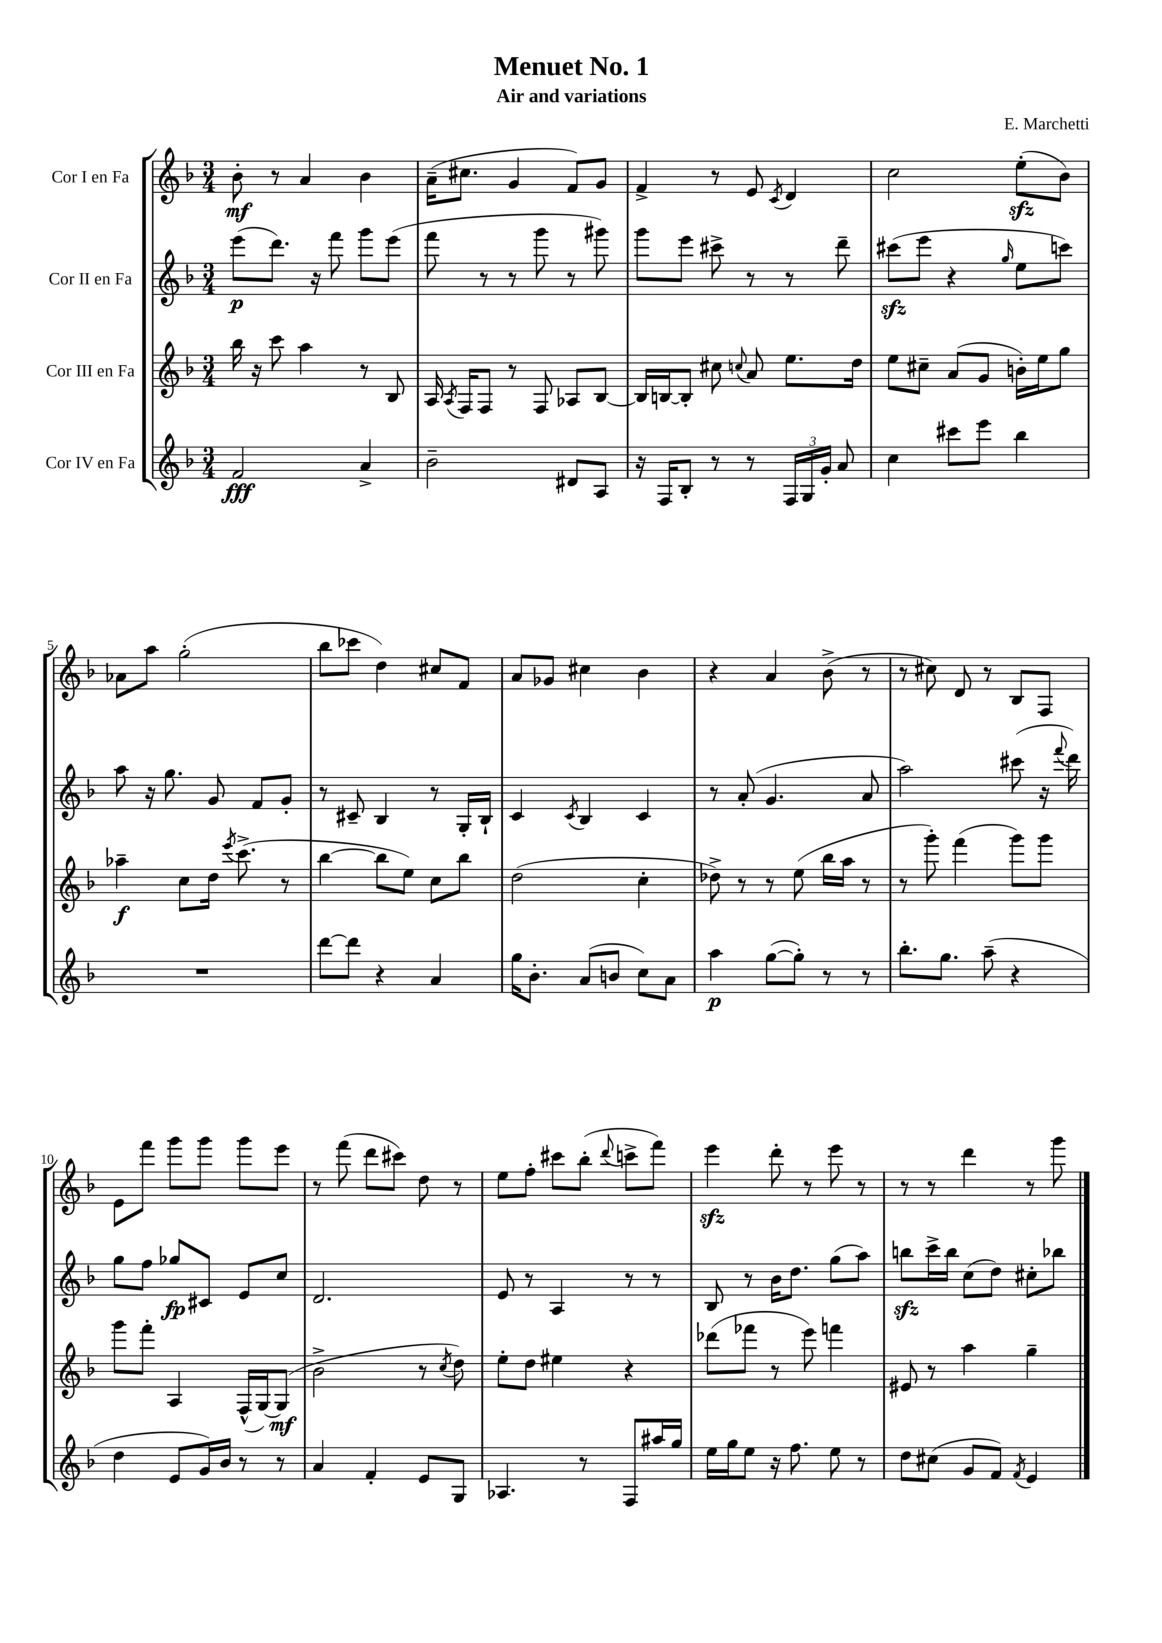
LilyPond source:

\header { title = "Menuet No. 1" composer = "E. Marchetti" subtitle = "Air and variations" }
<<
\new StaffGroup <<
\new Staff = "s0" \with { instrumentName = "Cor I en Fa" } {
    \clef treble \key f \major \numericTimeSignature \time 3/4
    \autoBeamOff bes'8-.\mf r8 a'4 bes'4 |
    a'16[--( cis''8.] g'4 f'8[) g'8] |
    f'4-> r8 e'8 \acciaccatura { c'8 } d'4 |
    c''2 e''8[-.\sfz( bes'8]) |
    aes'8[ a''8] g''2-.( |
    bes''8[ ces'''8] d''4) cis''8[ f'8] |
    a'8[ ges'8] cis''4 bes'4 |
    r4 a'4 bes'8->( r8 |
    r8 cis''8) d'8 r8 bes8[ f8] |
    e'8[ f'''8] g'''8[ g'''8] g'''8[ e'''8] |
    r8 f'''8( d'''8[ cis'''8]) d''8 r8 |
    e''8[ f''8]-. cis'''8[ bes''8]-.( \appoggiatura { d'''8 } c'''8[-> f'''8]) |
    e'''4\sfz d'''8-. r8 e'''8 r8 |
    r8 r8 d'''4 r8 g'''8 \bar "|." |
}
\new Staff = "s1" \with { instrumentName = "Cor II en Fa" } {
    \clef treble \key f \major \numericTimeSignature \time 3/4
    \autoBeamOff e'''8[\p( d'''8.]) r16 f'''8 g'''8[ e'''8]( |
    f'''8 r8 r8 g'''8 r8 gis'''8) |
    g'''8[ e'''8] cis'''8-> r8 r8 d'''8-- |
    cis'''8[\sfz( e'''8] r4 \grace { g''16 } e''8[ c'''8]) |
    a''8 r16 g''8. g'8 f'8[ g'8]-. |
    r8 cis'8-- bes4 r8 g16[-. bes16]-! |
    c'4 \acciaccatura { c'8 } bes4 c'4 |
    r8 a'8-.( g'4. a'8 |
    a''2) cis'''8( r16 \appoggiatura { f'''8 } d'''16) |
    g''8[ f''8] ges''8[\fp cis'8] e'8[ c''8] |
    d'2. |
    e'8 r8 a4 r8 r8 |
    bes8 r8 bes'16[ d''8.] g''8[( a''8]) |
    b''8[\sfz c'''16-> b''16] c''8[( d''8]) cis''8[-. bes''8] \bar "|." |
}
\new Staff = "s2" \with { instrumentName = "Cor III en Fa" } {
    \clef treble \key f \major \numericTimeSignature \time 3/4
    \autoBeamOff bes''16 r16 c'''8 a''4 r8 bes8 |
    a16 \acciaccatura { a8 } f16[ f8] r8 f8 aes8[ bes8]~ |
    bes16[ b16~ b8]-. cis''8 \appoggiatura { c''8 } a'8 e''8.[ d''16] |
    e''8[ cis''8]-- a'8[( g'8] b'16[-.) e''16 g''8] |
    aes''4--\f c''8[ d''16] \acciaccatura { e'''8 } c'''8.->( r8 |
    bes''4~ bes''8[ e''8]) c''8[ bes''8] |
    d''2( c''4-. |
    des''8->) r8 r8 e''8( bes''16[ a''16] r8 |
    r8 g'''8-.) f'''4( g'''8[) g'''8] |
    g'''8[ f'''8]-. a4 f16[-^( g16~) g8]\mf( |
    bes'2-> r8 \acciaccatura { c''8 } d''8) |
    e''8[-. d''8] eis''4 r4 |
    des'''8[( fes'''8] r8 e'''8) f'''4 |
    eis'8 r8 a''4 g''4-- \bar "|." |
}
\new Staff = "s3" \with { instrumentName = "Cor IV en Fa" } {
    \clef treble \key f \major \numericTimeSignature \time 3/4
    \autoBeamOff f'2\fff a'4-> |
    bes'2-- dis'8[ a8] |
    r16 f16[ bes8]-. r8 r8 \tuplet 3/2 { f16[ g16 g'16]-. } a'8 |
    c''4 cis'''8[ e'''8] bes''4 |
    R2. |
    d'''8[~ d'''8] r4 a'4 |
    g''16[ bes'8.]-. a'8[( b'8] c''8[) a'8] |
    a''4\p g''8[~( g''8]-.) r8 r8 |
    bes''8.[-. g''8.] a''8--( r4 |
    d''4 e'8[ g'16) bes'16] r8 r8 |
    a'4 f'4-. e'8[ g8] |
    aes4. r8 f8[ ais''16 g''16] |
    e''16[ g''16 e''8] r16 f''8. e''8 r8 |
    d''8[ cis''8]( g'8[ f'8]) \acciaccatura { f'8 } e'4 \bar "|." |
}
>>
>>
